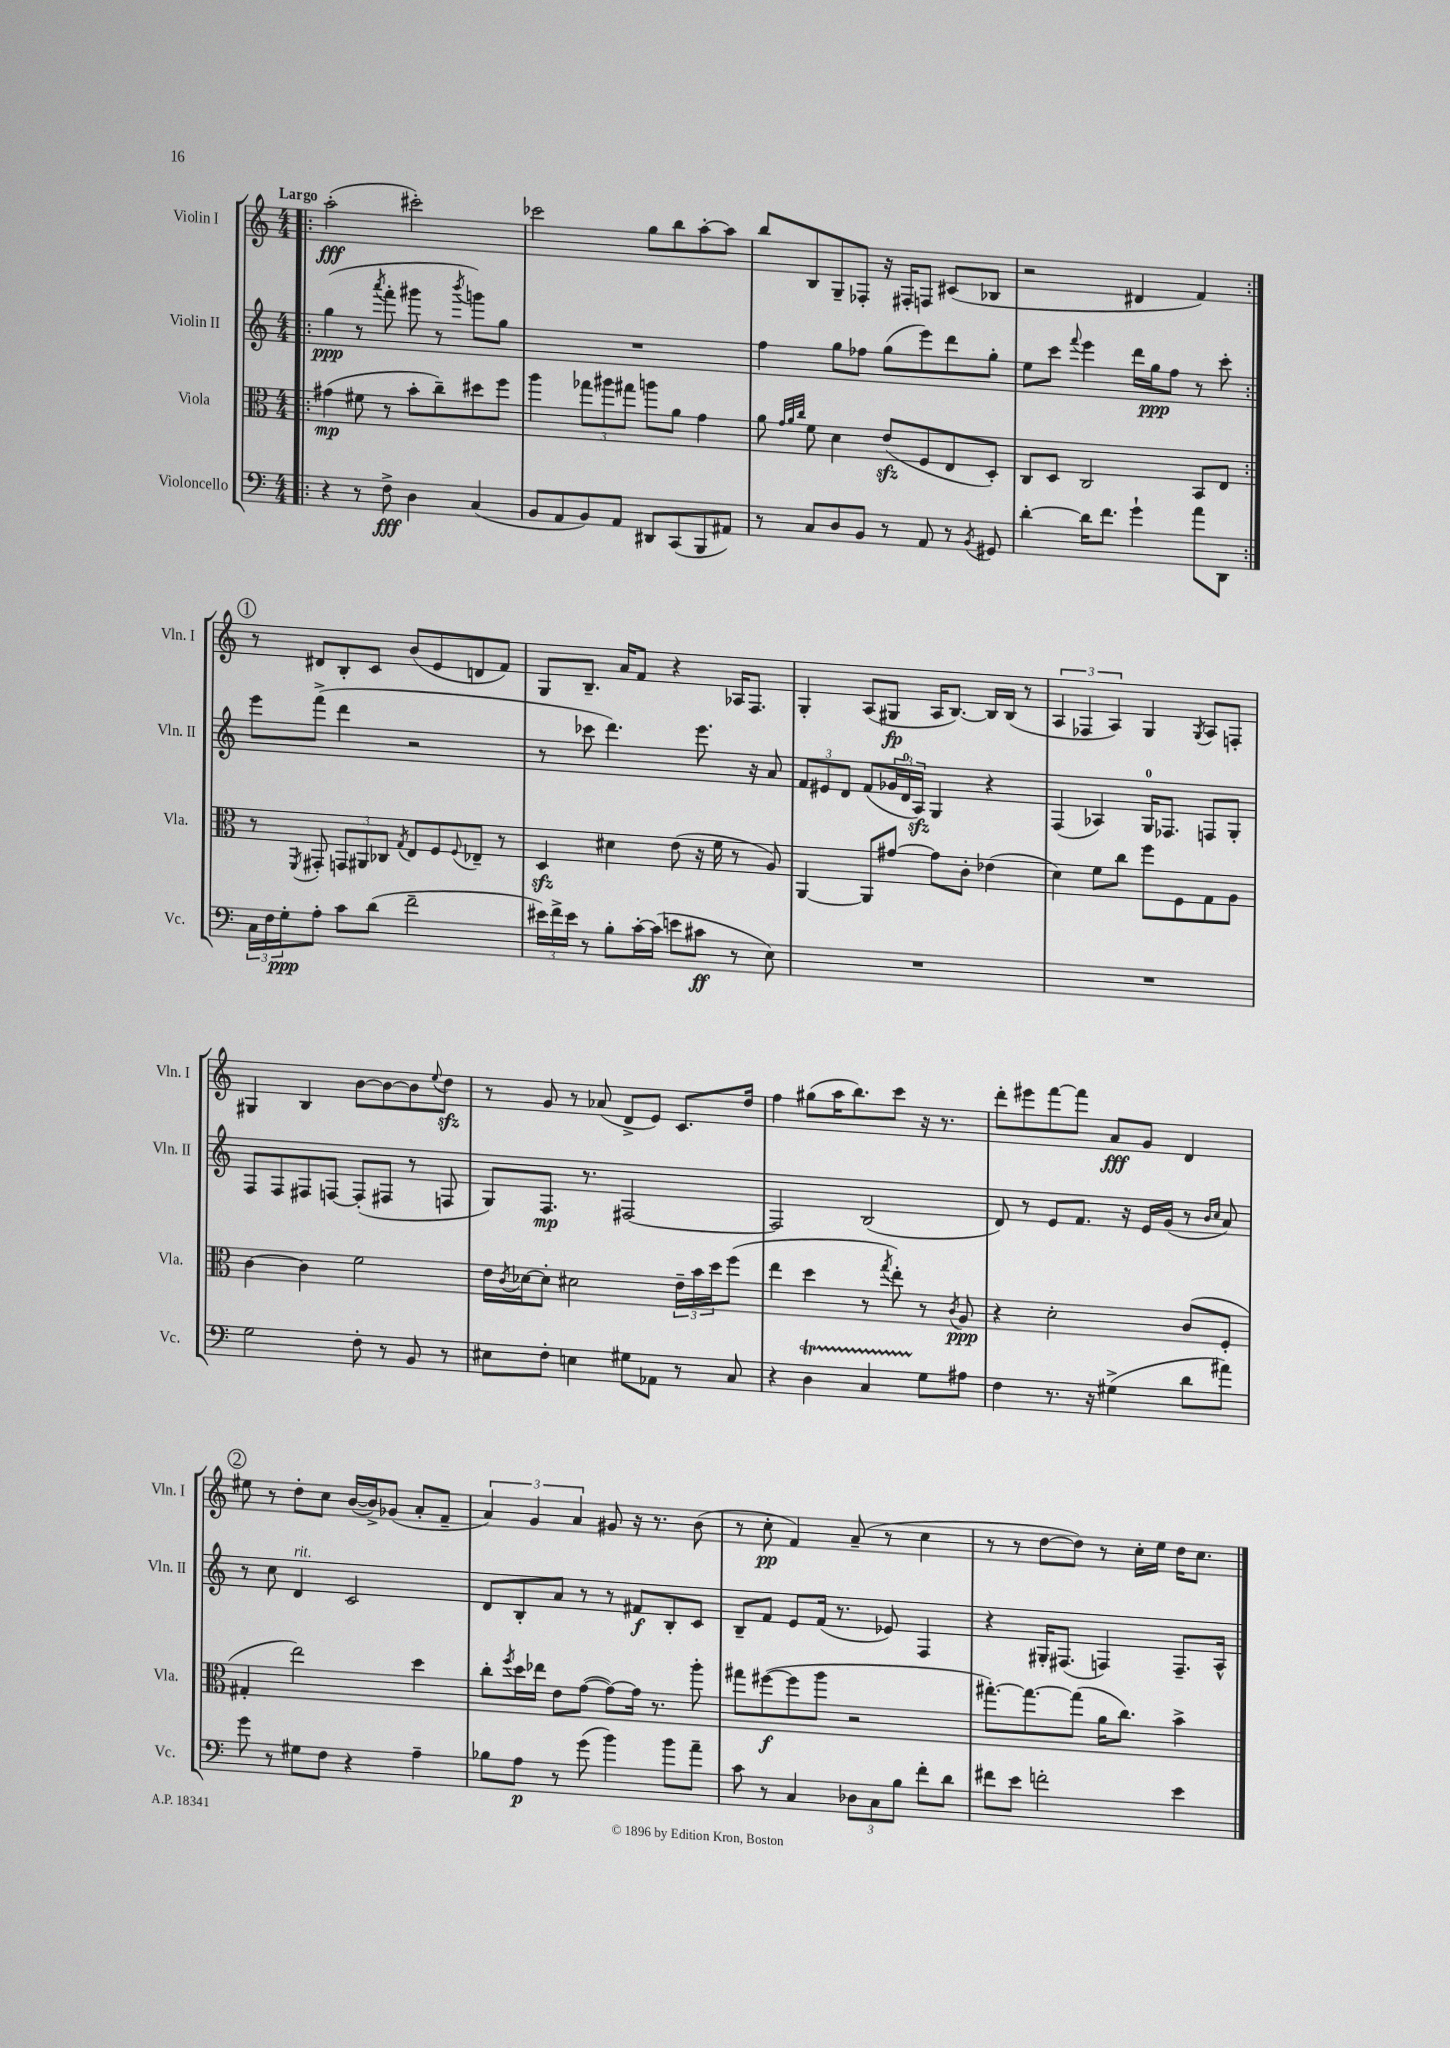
<<
\new StaffGroup <<
\new Staff = "s0" \with { instrumentName = "Violin I" shortInstrumentName = "Vln. I" } {
    \clef treble \key c \major \numericTimeSignature \time 4/4 \tempo "Largo"
    \repeat volta 2 { \bar ".|:" a''2-.\fff( cis'''2-.) |
    ces'''2 g''8 b''8 a''8~-. a''8 |
    b''8 b8 g8-- fes8-. r16 fis16-. f8 cis'8( bes8 |
    r2 dis'4 f'4) | }
    \mark \markup { \circle "1" } r8 dis'8 b8-. c'8 b'8( e'8 d'8 f'8) |
    g8 b8.-- a'16 f'8 r4 aes16 f8. |
    g4-. a8( gis8\fp a16 b8.~) b16 b16( r8 |
    \tuplet 3/2 { a4 fes4 a4) } g4 \acciaccatura { g8 } a8 f8-. |
    gis4 b4 b'8~ b'8~ b'8 \appoggiatura { e''8 } d''8\sfz |
    r8 g'8 r8 aes'8( d'8-> e'8) c'8. d''16 |
    f''4 gis''8( a''16 b''8.) c'''8 r16 r8. |
    d'''8-. eis'''8 f'''8~ f'''8 a'8\fff g'8 d'4 |
    \mark \markup { \circle "2" } eis''8 r8 d''8-. c''8 b'16~( b'16->) ges'8( a'8-. f'8-- |
    \tuplet 3/2 { a'4) g'4 a'4 } gis'8 r16 r8. b'8( |
    r8 c''8-.\pp f'4) a'8--( r8 c''4 |
    r8 r8 d''8~ d''8) r8 c''16-. e''16 d''16 c''8. \bar "|." |
}
\new Staff = "s1" \with { instrumentName = "Violin II" shortInstrumentName = "Vln. II" } {
    \clef treble \key c \major \numericTimeSignature \time 4/4
    \repeat volta 2 { \bar ".|:" g''4\ppp( r8 \acciaccatura { a'''8 } f'''8-. gis'''8 r8 \acciaccatura { b'''8 } g'''8) g''8 |
    R1 |
    f''4 g''8 fes''8 g''8( e'''8) d'''8 g''8-. |
    e''8 c'''8 \appoggiatura { f'''8 } e'''4 d'''16 g''16\ppp f''8 r8 c'''8-. | }
    \mark \markup { \circle "1" } e'''8 f'''8->( d'''4 r2 |
    r8 ces'''8 d'''4.) e'''8. r16 a'8 |
    \tuplet 3/2 { f'8 eis'8 d'8 } f'8( \tuplet 3/2 { ges'16 d'16-0 a16\sfz) } g4 r4 |
    f4( aes4) g16-0 fes8. f8 g8-. |
    f8 f8 fis8 f8~ f8-.( fis8 r8 f8 |
    g8) f8.\mp r8. fis2~ |
    fis2 b2( |
    d'8) r8 e'8 f'8. r16 e'16 g'16( r8 \grace { b'16 c''16 } a'8) |
    \mark \markup { \circle "2" } r8 c''8 d'4^\markup { \italic "rit." } c'2 |
    d'8 b8-. a'8 r8 r8 fis'8\f b8-. c'8 |
    b8-- f'8 e'8 f'16( r8. ees'8) f4 |
    r4 gis16-. fis8.( f4) f8.-- a16-^ \bar "|." |
}
\new Staff = "s2" \with { instrumentName = "Viola" shortInstrumentName = "Vla." } {
    \clef alto \key c \major \numericTimeSignature \time 4/4
    \repeat volta 2 { \bar ".|:" gis'4\mp( fis'8 r8 b'8-. c''8--) dis''8 f''8 |
    a''4 \tuplet 3/2 { ges''8 ais''8 gis''8 } a''8 a'8 g'4 |
    a'8 \grace { g'32 a'32 c''32 } f'8 d'4 e'8\sfz( f8 e8 d8-.) |
    c8 d8 c2 b,8 e8 | }
    \mark \markup { \circle "1" } r8 \acciaccatura { f,8 } gis,8-. \tuplet 3/2 { g,8 ais,8 ces8 } \acciaccatura { g8 } e8 f8 \appoggiatura { f8 } ees8-- r8 |
    d4\sfz dis'4 e'8( r16 f'16 r8 a8) |
    a,4~ a,8 gis'8~ gis'8 c'8-. ees'4( |
    d'4) f'8 c''8 f''8 f8 g8 a8 |
    c'4~ c'4 f'2 |
    e'16 \acciaccatura { c'8 } des'16~ des'8-. dis'2 \tuplet 3/2 { e'16-- b'16 d''16 } f''8( |
    e''4 d''4 r8 \acciaccatura { g''8 } e''8-.) r8 \acciaccatura { c'8 } a8\ppp |
    r4 d'2-. c'8( f8-. |
    \mark \markup { \circle "2" } gis4-. e''2) d''4 |
    c''8-. \acciaccatura { f''8 } d''16 ees''16 e'8 g'8~( g'8~) g'16 r8. a''8-. |
    gis''8 fis''8~\f( fis''8 a''8 r2 |
    gis''8.~-.) gis''8.~ gis''8( a'16 c''8.) b'4-> \bar "|." |
}
\new Staff = "s3" \with { instrumentName = "Violoncello" shortInstrumentName = "Vc." } {
    \clef bass \key c \major \numericTimeSignature \time 4/4
    \repeat volta 2 { \bar ".|:" r4 r8 f8->\fff d4 c4( |
    b,8 a,8 b,8) a,8 dis,8 c,8( b,,8 ais,8) |
    r8 c8 d8 b,8 r8 a,8 r8 \acciaccatura { b,8 } gis,8 |
    d'4~-. d'16 f'8. g'4-! a'8 d,8 | }
    \mark \markup { \circle "1" } \tuplet 3/2 { c16 f16 g16-.\ppp } a8-. c'8 d'8( f'2-- |
    \tuplet 3/2 { eis'16) f'16-> eis'16 } r8 b8-. c'16~-. c'16( e'8 cis'8\ff r8 e8) |
    R1 |
    R1 |
    g2 f8-. r8 b,8 r8 |
    eis8 f8-. e4 gis8 aes,8 r8 c8 |
    r4 d4\startTrillSpan c4 g8\stopTrillSpan ais8 |
    f4 r8. r16 gis4->( d'8 ais'8) |
    \mark \markup { \circle "2" } g'8 r8 gis8 f8 r4 a4-- |
    bes8 a8\p r8 g'8( b'4) b'8 a'8-- |
    c'8 r8 c4 \tuplet 3/2 { des8 c8 b8 } f'8-. d'8 |
    fis'8 e'8 f'2-. e'4 \bar "|." |
}
>>
>>
\layout { \context { \Score \remove "Bar_number_engraver" } }
